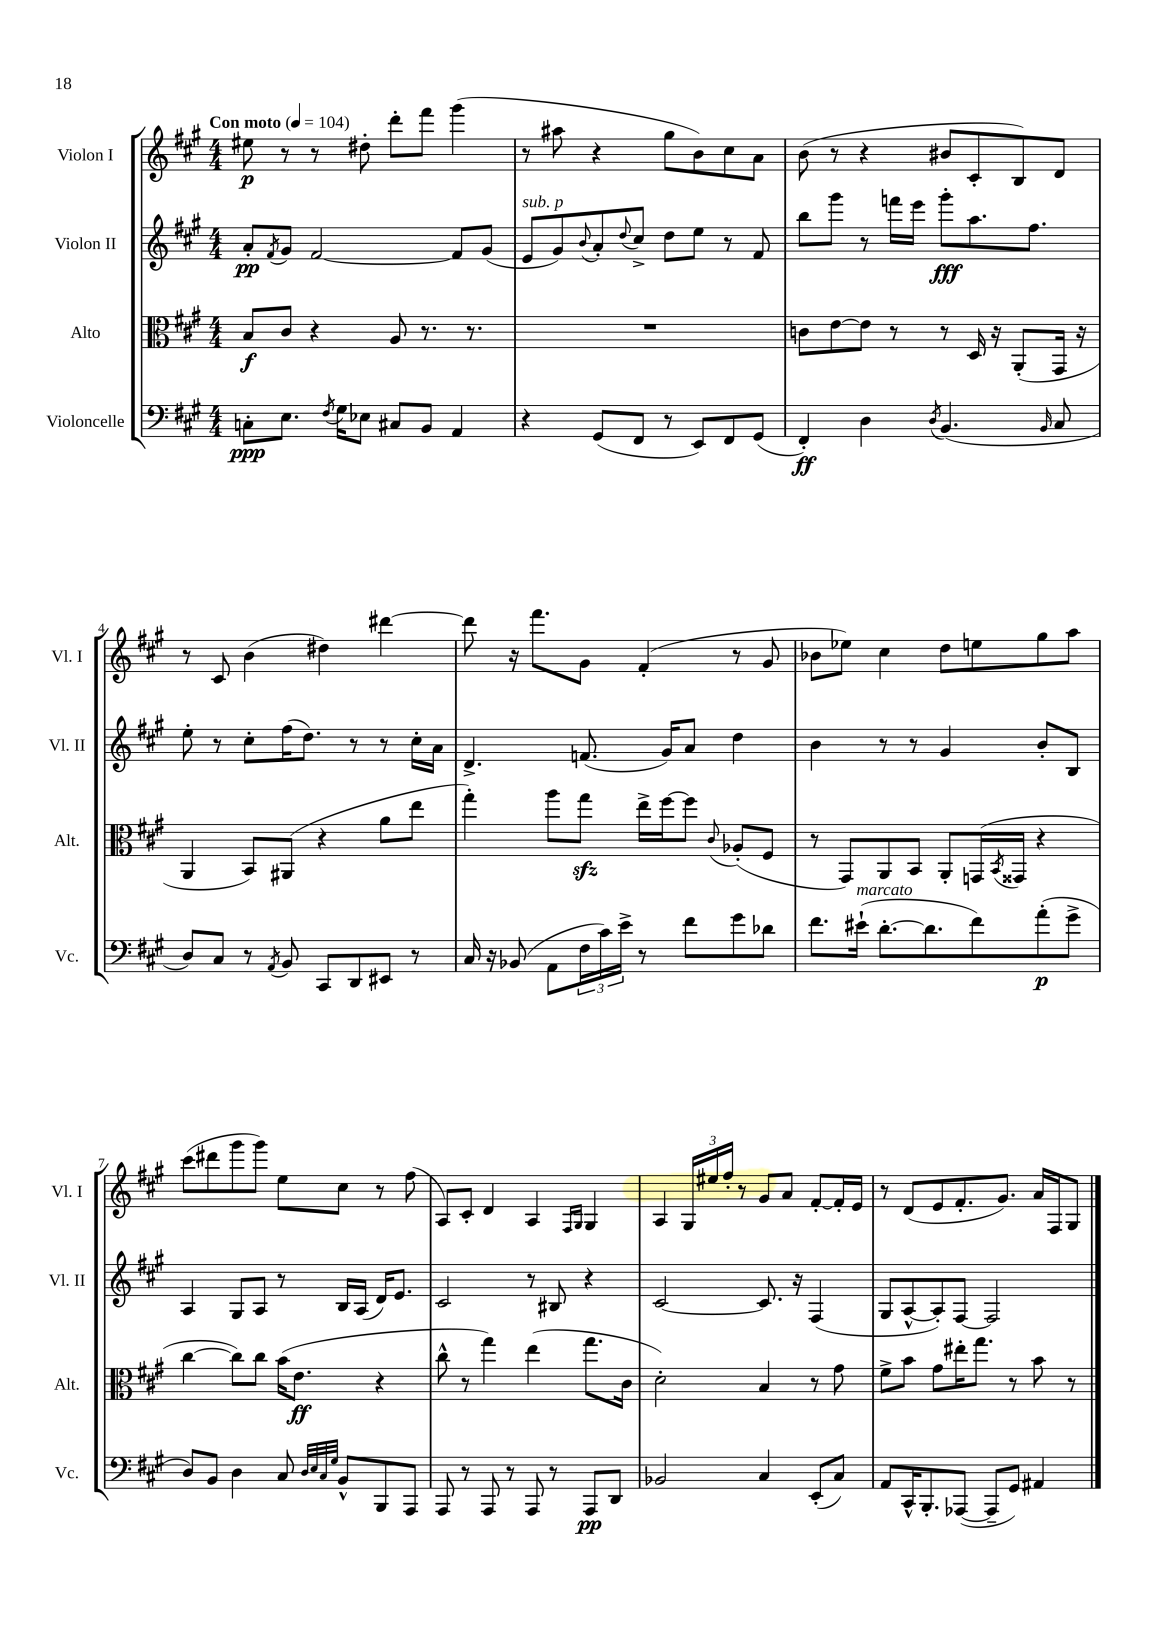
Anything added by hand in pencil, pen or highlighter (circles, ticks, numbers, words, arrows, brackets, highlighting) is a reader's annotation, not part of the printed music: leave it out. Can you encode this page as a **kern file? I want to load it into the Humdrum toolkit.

**kern	**dynam	**kern	**dynam	**kern	**dynam	**kern	**dynam
*part4	*part4	*part3	*part3	*part2	*part2	*part1	*part1
*staff4	*staff4	*staff3	*staff3	*staff2	*staff2	*staff1	*staff1
*I"Violoncelle	*	*I"Alto	*	*I"Violon II	*	*I"Violon I	*
*I'Vc.	*	*I'Alt.	*	*I'Vl. II	*	*I'Vl. I	*
*clefF4	*	*clefC3	*	*clefG2	*	*clefG2	*
*k[f#c#g#]	*	*k[f#c#g#]	*	*k[f#c#g#]	*	*k[f#c#g#]	*
*M4/4	*	*M4/4	*	*M4/4	*	*M4/4	*
*MM104	*	*MM104	*	*MM104	*	*MM104	*
=1	=1	=1	=1	=1	=1	=1	=1
!	!	!	!	!	!	!LO:TX:a:B:t=Con moto	!
8Cn'\L	ppp	8B/L	f	8a'/L	pp	8ee#X\	p
.	.	.	.	8qf#/	.	.	.
8.E\J	.	8c#/J	.	8g#/J	.	8r	.
.	.	4r	.	[2f#/	.	8r	.
8qF#/	.	.	.	.	.	.	.
16G#\KL	.	.	.	.	.	.	.
8E-X\J	.	.	.	.	.	8dd#X'\	.
8C#X/L	.	8A/	.	.	.	8ddd'\L	.
8BB/J	.	8.r	.	.	.	8fff#\J	.
4AA/	.	.	.	8f#/L]	.	(4ggg#\	.
.	.	8.r	.	.	.	.	.
.	.	.	.	(8g#/J	.	.	.
=2	=2	=2	=2	=2	=2	=2	=2
!	!	!	!	!LO:TX:a:i:t=sub. p	!	!	!
4r	.	1r	.	8e/L	.	8r	.
.	.	.	.	8g#/)	.	8aa#X\	.
.	.	.	.	8qqb/	.	.	.
(8GG#/L	.	.	.	8a'/	.	4r	.
.	.	.	.	8qqdd/	.	.	.
8FF#/J	.	.	.	8cc#^/J	.	.	.
8r	.	.	.	8dd\L	.	8gg#\L	.
8EE/L)	.	.	.	8ee\J	.	8b\)	.
8FF#/	.	.	.	8r	.	8cc#\	.
(8GG#/J	.	.	.	8f#/	.	8a\J	.
=3	=3	=3	=3	=3	=3	=3	=3
4FF#'/)	ff	8cn\L	.	8bb\L	.	(8b\	.
.	.	[8e\	.	8ggg#\J	.	8r	.
4D\	.	8e\J]	.	8r	.	4r	.
.	.	8r	.	16fffn\LL	.	.	.
.	.	.	.	16eee\JJ	.	.	.
8qD/	.	.	.	.	.	.	.
(4.BB/	.	8r	.	8ggg#'\L	fff	8b#X/L	.
.	.	16D/	.	8.aa\	.	8c#'/	.
.	.	16r	.	.	.	.	.
.	.	(8AA'/L	.	.	.	8B/)	.
.	.	.	.	8.ff#\J	.	.	.
16qqBB/	.	.	.	.	.	.	.
8C#/	.	16GG#/Jk	.	.	.	8d/J	.
.	.	16r	.	.	.	.	.
!!LO:LB:g=z
=4	=4	=4	=4	=4	=4	=4	=4
8D/L)	.	4AA/	.	8ee'\	.	8r	.
8C#/J	.	.	.	8r	.	8c#/	.
8r	.	8BB/L)	.	8cc#'\L	.	(4b\	.
8qAA/	.	.	.	.	.	.	.
8BB/	.	(8AA#X/J	.	(16ff#\K	.	.	.
.	.	.	.	8.dd\J)	.	.	.
8CC#/L	.	4r	.	.	.	4dd#X\)	.
8DD/	.	.	.	8r	.	.	.
8EE#X/J	.	8a\L	.	8r	.	[4ddd#X\	.
8r	.	8ee\J	.	16cc#'\LL	.	.	.
.	.	.	.	16a\JJ	.	.	.
=5	=5	=5	=5	=5	=5	=5	=5
16C#/	.	4gg#'\)	.	4.d^/	.	8ddd#\]	.
16r	.	.	.	.	.	.	.
(8BB-X/	.	.	.	.	.	16r	.
.	.	.	.	.	.	8.fff#\L	.
8AA\L	.	8aa\L	.	.	.	.	.
24F#\L	.	8gg#zz\J	.	(8.fn/	.	8g#\J	.
24c#\)	.	.	.	.	.	.	.
24e^\JJ	.	.	.	.	.	.	.
8r	.	16ee^\LL	.	.	.	(4f#'/	.
.	.	[16ff#\J	.	16g#/KL)	.	.	.
8f#\L	.	8ff#\J]	.	8a/J	.	.	.
.	.	8qqc#/	.	.	.	.	.
8g#\	.	(8A-X'/L	.	4dd\	.	8r	.
8d-X\J	.	8F#/J	.	.	.	8g#/	.
=6	=6	=6	=6	=6	=6	=6	=6
8.f#\L	.	8r	.	4b\	.	8b-X\L	.
.	.	8GG#/L)	.	.	.	8ee-X\J)	.
!LO:TX:a:i:t=marcato	!	!	!	!	!	!	!
(16e#X`\Jk	.	.	.	.	.	.	.
[8.d'\L	.	8AA/	.	8r	.	4cc#\	.
.	.	8BB/J	.	8r	.	.	.
8.d\]	.	.	.	.	.	.	.
.	.	8AA'/L	.	4g#/	.	8dd\L	.
8f#\)	.	(16GGn/L	.	.	.	8een\	.
.	.	8qBB/	.	.	.	.	.
.	.	16GG##X/JJ	.	.	.	.	.
(8a'\	p	4r	.	8b'/L	.	8gg#\	.
8g#^\J	.	.	.	8B/J	.	8aa\J	.
!!LO:LB:g=z
=7	=7	=7	=7	=7	=7	=7	=7
8D/L)	.	[4cc#\	.	4A/	.	(8ccc#\L	.
8BB/J	.	.	.	.	.	8ddd#X\	.
4D\	.	8cc#\L])	.	8G#/L	.	8ggg#\	.
.	.	8cc#\J	.	8A/J	.	8ggg#\J)	.
8C#/	.	(16b\KL	.	8r	.	8ee\L	.
.	.	8.e\J	ff	.	.	.	.
32qqD/LLL	.	.	.	.	.	.	.
32qqE/	.	.	.	.	.	.	.
32qqC#/	.	.	.	.	.	.	.
32qqG#/JJJ	.	.	.	.	.	.	.
8BB^^/L	.	.	.	16B/LL	.	8cc#\J	.
.	.	.	.	(16A/JJ	.	.	.
8BBB/	.	4r	.	16d/KL)	.	8r	.
.	.	.	.	8.e/J	.	.	.
8AAA/J	.	.	.	.	.	(8ff#\	.
=8	=8	=8	=8	=8	=8	=8	=8
8AAA/	.	8cc#^^\	.	2c#/	.	8A/L)	.
8r	.	8r	.	.	.	8c#'/J	.
8AAA/	.	4gg#\)	.	.	.	4d/	.
8r	.	.	.	.	.	.	.
8AAA/	.	(4ee\	.	8r	.	4A/	.
8r	.	.	.	8B#X/	.	.	.
.	.	.	.	.	.	16qqF#/LL	.
.	.	.	.	.	.	16qqG#/JJ	.
8AAA/L	pp	8.gg#\L	.	4r	.	4G#/	.
8DD/J	.	.	.	.	.	.	.
.	.	16c#\Jk	.	.	.	.	.
=9	=9	=9	=9	=9	=9	=9	=9
2BB-X/	.	2d'\)	.	[2c#/	.	4A/	.
.	.	.	.	.	.	24G#/LL	.
.	.	.	.	.	.	24ee#X/	.
.	.	.	.	.	.	24ff#'/JJ	.
.	.	.	.	.	.	8r	.
4C#/	.	4B/	.	8.c#/]	.	8g#/L	.
.	.	.	.	.	.	8a/J	.
.	.	.	.	16r	.	.	.
(8EE'/L	.	8r	.	(4F#/	.	[8f#'/L	.
8C#/J)	.	8g#\	.	.	.	16f#'/L]	.
.	.	.	.	.	.	16e/JJ	.
=10	=10	=10	=10	=10	=10	=10	=10
8AA/L	.	8f#^\L	.	8G#/L	.	8r	.
16CC#^^/K	.	8b\J	.	[8A^^/	.	(8d/L	.
8.BBB'/	.	.	.	.	.	.	.
.	.	8g#\L	.	8A'/])	.	8e/	.
([8AAA-X/J	.	16ee#X'\K	.	[8F#/J	.	8.f#'/	.
.	.	8.gg#\J	.	.	.	.	.
8AAA-~/L]	.	.	.	2F#/]	.	.	.
.	.	.	.	.	.	8.g#/J)	.
8GG#/J)	.	8r	.	.	.	.	.
4AA#X/	.	8b\	.	.	.	16a/LL	.
.	.	.	.	.	.	16F#/J	.
.	.	8r	.	.	.	8G#/J	.
==	==	==	==	==	==	==	==
*-	*-	*-	*-	*-	*-	*-	*-
